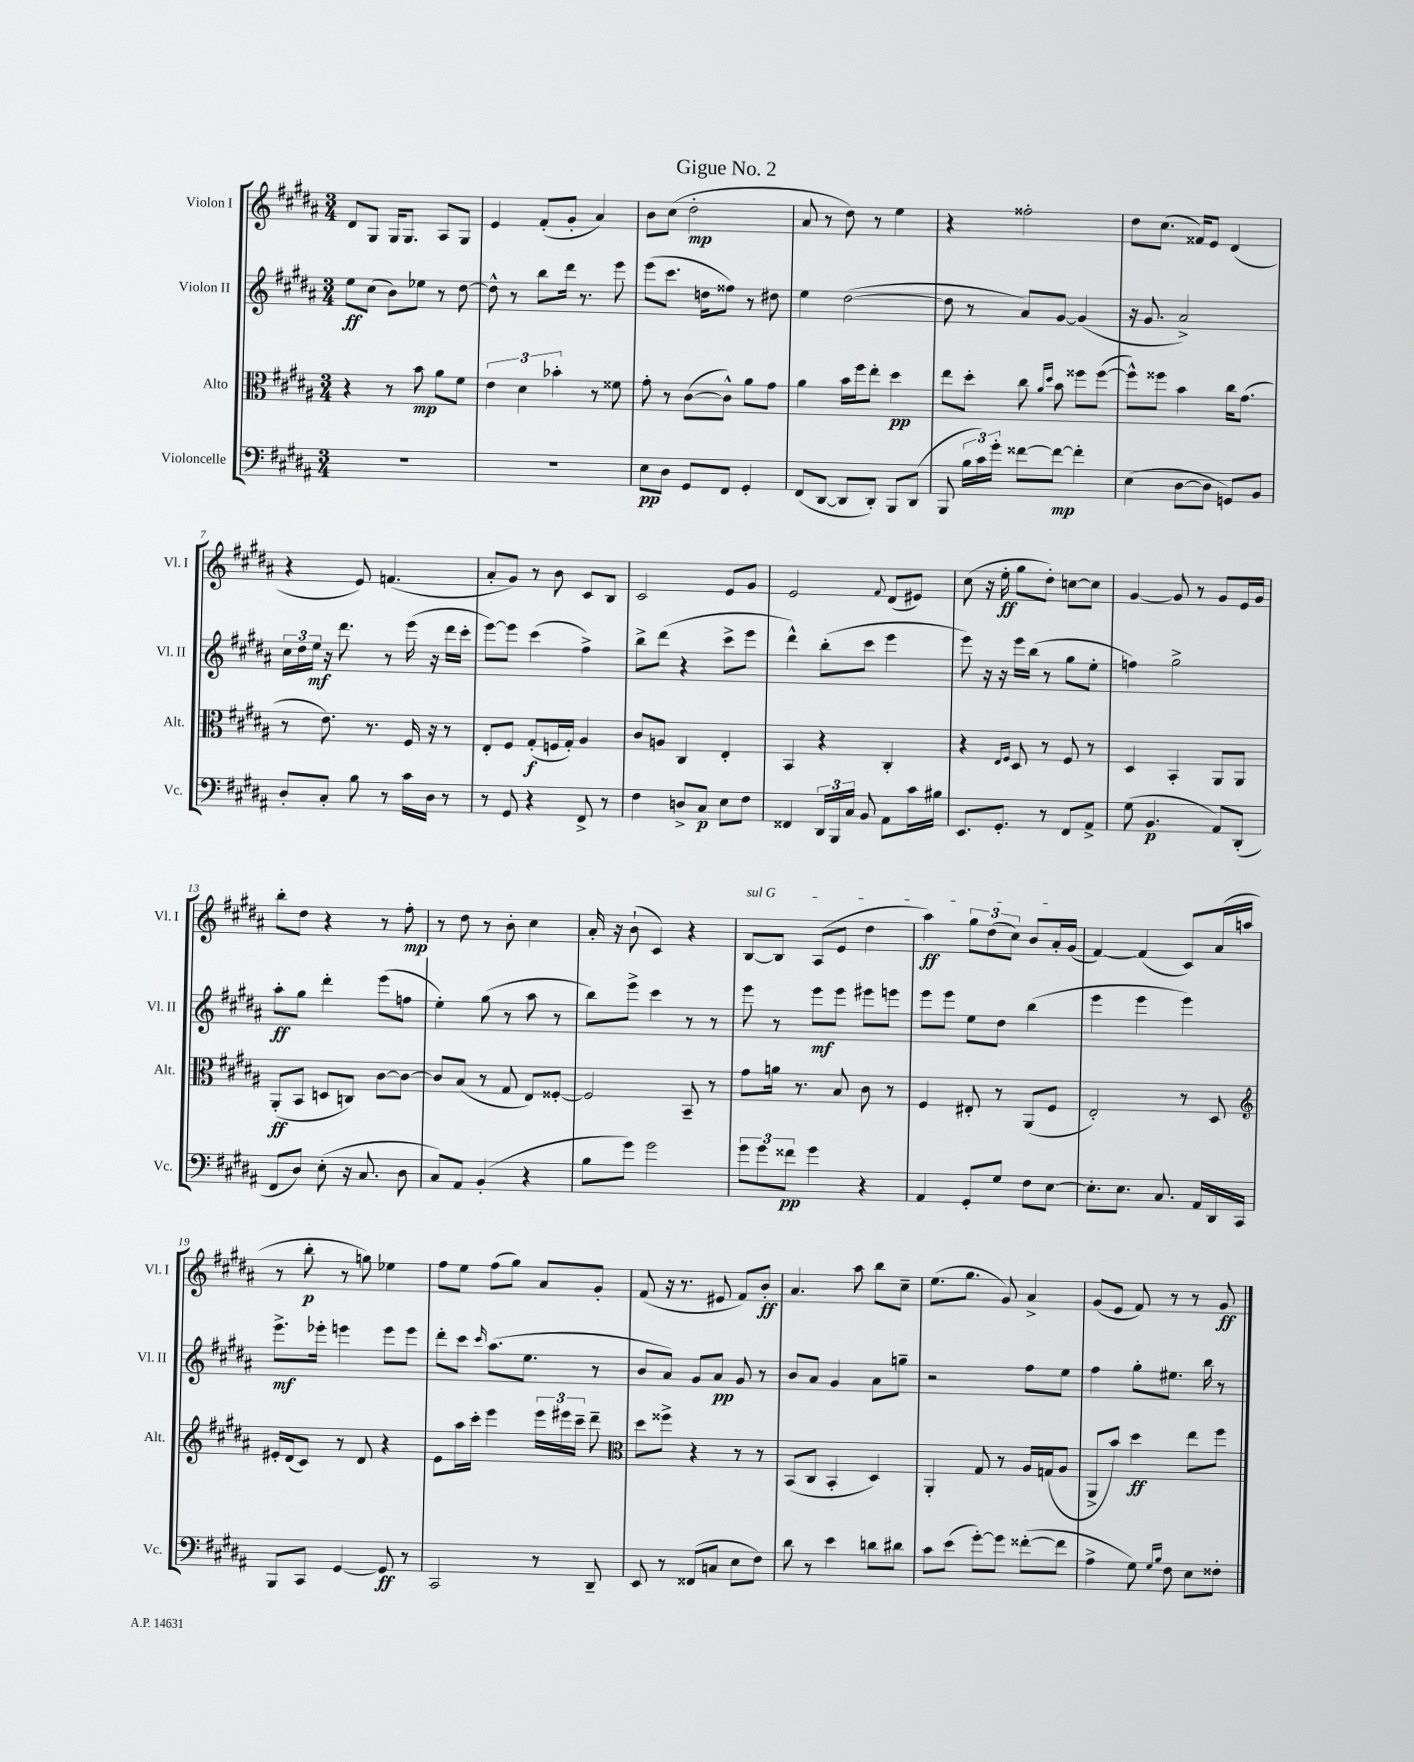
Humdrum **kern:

**kern	**kern	**kern	**kern
*staff4	*staff3	*staff2	*staff1
*clefF4	*clefC3	*clefG2	*clefG2
*k[f#c#g#d#a#]	*k[f#c#g#d#a#]	*k[f#c#g#d#a#]	*k[f#c#g#d#a#]
*M3/4	*M3/4	*M3/4	*M3/4
2.r	4r	8ee	8d#
.	.	(8cc#	8G#
.	8r	8b)	16G#
.	.	.	8.G#
.	8b	8ee-	.
.	8a#	8r	8A#
.	8f#	[8dd#	8G#
=	=	=	=
2.r	6e	8dd#^^]	4e
.	.	8r	.
.	6d#	.	.
.	.	8bb	(8f#'
.	6b-'	.	.
.	.	16ddd#	8g#'
.	.	8.r	.
.	8r	.	4a#)
.	8f##	8eee	.
=	=	=	=
8E	8g#'	(8eee	8b
8D#	8r	8.ccc#	(8cc#
8GG#	([8c#	.	2dd#'
.	.	16dd	.
8FF#	8c#^^])	8ff##)	.
4GG#'	8a#	8r	.
.	8g#	8dd#	.
=	=	=	=
(8FF#	4a#	4ee	8a#
[8DD#	.	.	8r
8DD#]	16b	([2dd#	8dd#)
.	16ff#	.	.
8DD#')	8ee'	.	8r
8BBB	4dd#	.	4ee
(8DD#	.	.	.
=	=	=	=
8BBB	8ee	8dd#]	4r
24B	8dd#'	8r	.
24c#)	.	.	.
24g#'	.	.	.
[8f##	8cc#	8a#)	2ff##'
.	16qqa#	.	.
.	16qqdd#	.	.
8f##_	8b	[8g#	.
4f##']	8ff##	(4g#]	.
.	([8ff##	.	.
=	=	=	=
(4E	8ff##^^])	16r	8dd#
.	.	8.g#	.
.	8ff##	.	(8.cc#
[8D#	4b	2a#^)	.
.	.	.	16f##)
8D#]	.	.	8e
8GG)	16cc#	.	(4d#
.	(8.g#	.	.
8BB	.	.	.
=	=	=	=
8D#'	8r	24cc#	4r
.	.	24dd#	.
.	.	24ee	.
8C#'	8.e)	16r	.
.	.	8.ddd#	.
8B	.	.	8e)
.	8.r	.	.
8r	.	8r	(4.f
16c#	16F#	(16eee	.
16D#	16r	16r	.
8r	8r	16ddd#	.
.	.	16ccc#'	.
=	=	=	=
8r	8E'	[8eee)	8a#'
8GG#	8F#	8eee]	8g#)
4r	(8G#'	(4ccc#	8r
.	16F	.	8b
.	16G#')	.	.
8FF#^	4A#	4ff#^)	8c#
8r	.	.	8B
=	=	=	=
4F#	8c#	8bb^	2c#
.	8A	(8ddd#	.
8D^	4C#	4r	.
8C#	.	.	.
8E	4E'	8ccc#^	8e
8F#	.	8eee	8g#
=	=	=	=
4FF##	4BB	4ddd#^^)	2e
24DD#	4r	(8bb'	.
24BBB	.	.	.
24C#	.	.	.
8BB	.	8ccc#	.
.	.	.	8qqf#
8AA#	4C#'	4eee	(8d#
16c#	.	.	8e#)
16B#	.	.	.
=	=	=	=
8.EE	4r	8eee)	(8cc#
.	.	16r	16r
8.GG#'	.	16r	16ee'
.	16qqE	.	.
.	16qqF#	.	.
.	8D#	16eee	8gg#
.	.	(16bb	.
8r	8r	8r	8dd#')
8FF#	8F#	8gg#	[8cc
8AA#^	8r	8ee'	8cc]
=	=	=	=
(8G#	4D#	4ff)	[4g#
4.BB	.	.	.
.	4BB'	2gg#^	8g#]
.	.	.	8r
8AA#)	8AA#	.	8g#
(8DD#'	8AA#	.	16e
.	.	.	16g#
=	=	=	=
8FF#	(8AA#'	8aa#'	8bb'
8D#)	8BB	8gg#	8dd#
(8E'	8D	4ddd#'	4r
16r	8C)	.	.
8.C#	.	.	.
.	[8c#	(8eee	8r
8D#	8c#_	8ff	8ff#'
=	=	=	=
8C#)	8c#]	4ee')	8r
8AA#	(8B	.	8dd#
(4BB'	8r	(8gg#	8r
.	8G#	8r	8b'
4r	8E)	8aa#	4cc#
.	[8F##'	8r	.
=	=	=	=
8B	2F##]	8bb)	16a#'
.	.	.	16r
8g#)	.	8eee^	(8b`
2g#	.	4ccc#	4c#)
.	8BB~	8r	4r
.	8r	8r	.
=	=	=	=
12g#	8g#	8eee	[8B
12g#	.	.	.
.	16a	8r	8B]
12f##	.	.	.
.	8.r	.	.
4g#	.	8eee	(8A#
.	8B	8eee	8e
4r	8c#	8eee#	4dd#
.	8r	8eee	.
=	=	=	=
4AA#	4F#	8eee	4aa#)
.	.	8eee	.
8GG#'	8E#'	8ee	12gg#
.	.	.	(12dd#
8G#	8r	8dd#	.
.	.	.	12cc#)
8F#	(8AA#	(4bb	8b
[8E	8F#	.	16a#'
.	.	.	(16g#
=	=	=	=
8.E']	2E')	4eee	[4f#)
8.E	.	.	.
.	.	4eee	(4f#]
8.C#	.	.	.
.	8r	4eee)	8c#)
16AA#	.	.	.
16DD#	8D#	.	(16a#
16CC#	.	.	16aa
=	=	=	=
*	*clefG2	*	*
8BBB	16e#'	8.eee^	8r
.	(16d#	.	.
8CC#	8c#)	.	8bb'
.	.	16eee-'	.
[4GG#	8r	4eee	8r
.	8d#	.	8gg)
8GG#]	4r	8eee	4ee-
8r	.	8eee	.
=	=	=	=
2CC#	8e	8ddd#'	8ff#
.	16aa#	8ccc#	8ee
.	16ccc#'	.	.
.	.	16qqccc#	.
.	4eee	(8.aa#	(8ff#
.	.	.	8gg#)
.	.	8.ee	.
8r	24eee	.	8a#
.	24eee#	.	.
.	24ccc#~	.	.
8DD#~	8ddd#~	8r	8g#'
=	=	=	=
*	*clefC3	*	*
8EE	8dd#	8b	(8f#
8r	8ff##^	8a#)	16r
.	.	.	8.r
(8FF##	4r	8g#	.
8C	.	8a#	8e#
8E	8r	8g#	8f#)
8F#)	8r	8r	8b'
=	=	=	=
8d#	(8BB	8b	4.a#
8r	8C#	8a#	.
4e	4BB'	4g#	.
.	.	.	8aa#
8d	4D#)	8a#	8bb
8d#	.	8gg~	8cc#~
=	=	=	=
8c#	4AA#'	2r	(8.ee
(8e	.	.	.
.	.	.	8.gg#
[8g#')	8G#	.	.
8g#]	8r	.	8g#)
([8f##'	16A#	8ff#	4a#^
.	(16G	.	.
8f##]	8A#	8ee	.
=	=	=	=
4A#^	8AA#^	4ff#	(8g#
.	8b)	.	8e
8G#)	4dd#	8gg#'	8f#)
16qqG#	.	.	.
16qqB	.	.	.
8F#	.	8.ee#	8r
8E	8ee	.	8r
.	.	16bb	.
8F##'	8ff#	8r	8g#
==	==	==	==
*-	*-	*-	*-
